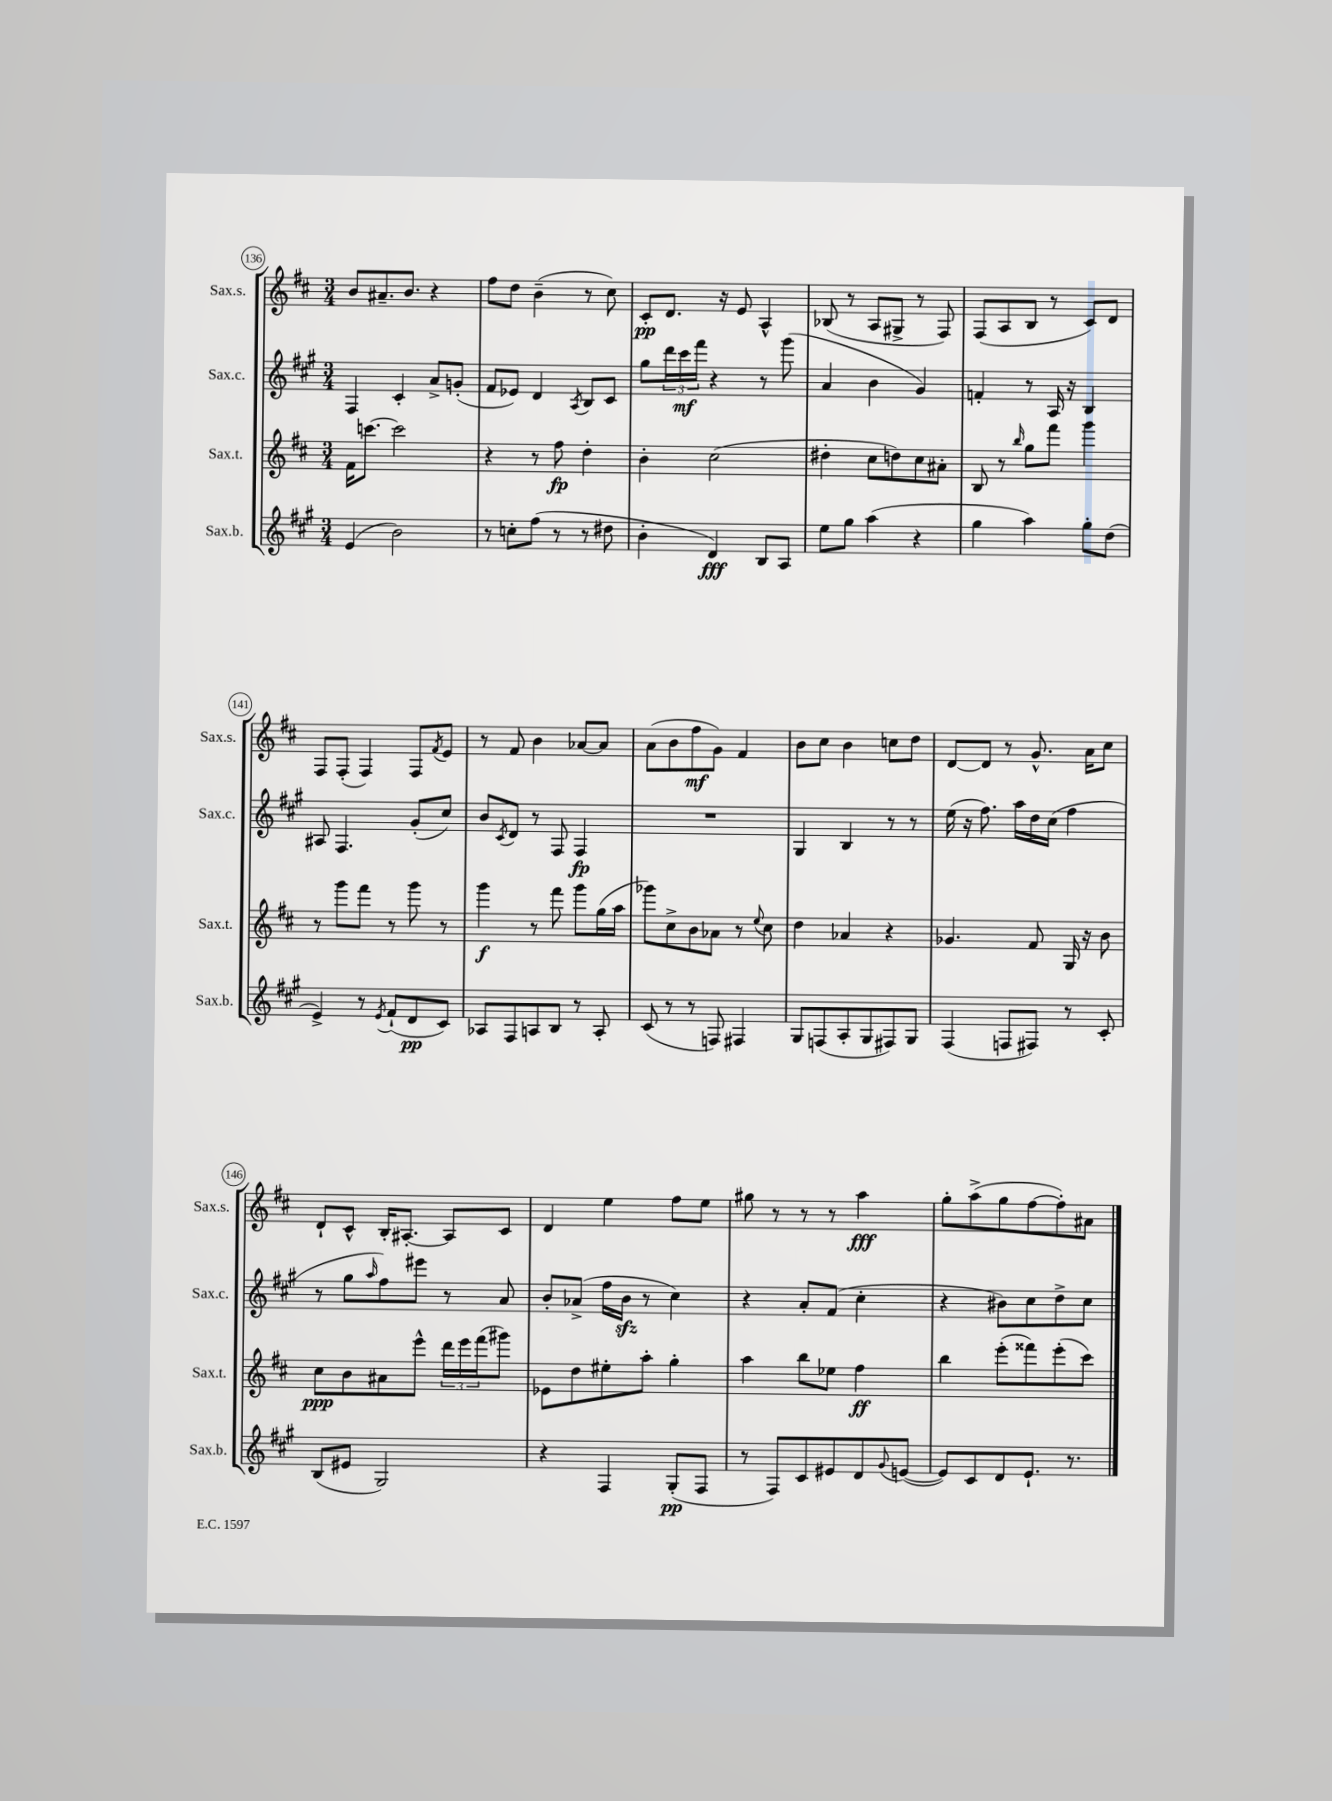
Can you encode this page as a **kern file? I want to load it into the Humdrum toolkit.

**kern	**kern	**kern	**kern
*staff4	*staff3	*staff2	*staff1
*clefG2	*clefG2	*clefG2	*clefG2
*k[f#c#g#]	*k[f#c#]	*k[f#c#g#]	*k[f#c#]
*M3/4	*M3/4	*M3/4	*M3/4
(4e	16f#	4F#	8b
.	[8.ccc	.	.
.	.	.	8.a#~
2b)	2ccc]	4c#'	.
.	.	.	8.b
.	.	8a^	4r
.	.	(8g'	.
=	=	=	=
8r	4r	8f#	8ff#
8cc'	.	8e-)	8dd
(8ff#	8r	4d	(4b~
8r	8ff#	.	.
.	.	8qA	.
8r	4dd'	8B	8r
8dd#	.	8c#	8cc#)
=	=	=	=
4b'	4b'	8gg#	8c#'
.	.	24ddd	8.d
.	.	24ccc#	.
.	.	24fff#	.
4d)	(2cc#	4r	.
.	.	.	16r
.	.	.	8e
8B	.	8r	4A^^
8A	.	(8ggg#	.
=	=	=	=
8ee	4dd#'	4a	(8B-
8gg#	.	.	8r
(4aa	8cc#	4b	8A
.	8dd)	.	8G#^
4r	8cc#	4g#)	8r
.	8a#'	.	8F#)
=	=	=	=
4gg#	8B	4f'	(8F#
.	8r	.	8A
.	16qqbb	.	.
4aa)	8gg	8r	8B
.	8fff#	16A	8r
.	.	16r	.
8gg#'	4ggg	4B	8c#)
(8dd	.	.	8d
=	=	=	=
4e^)	8r	8A#	8F#
.	8ggg	4.F#	(8F#'
8r	8fff#	.	4F#)
8qe	.	.	.
(8f#`	8r	.	.
8d	8ggg	(8g#'	8F#
.	.	.	8qf#
8c#)	8r	8cc#)	8e
=	=	=	=
8A-	4ggg	8b	8r
.	.	8qc#	.
8F#	.	8d	8f#
8A	8r	8r	4b
8B	8fff#	8F#	.
8r	8ggg	4F#	[8a-
8A'	(16gg	.	8a-]
.	16aa	.	.
=	=	=	=
(8c#	8ggg-)	2.r	(8a
8r	8cc#^	.	8b
8r	8b	.	8ff#
8F)	8a-	.	8g)
4F#	8r	.	4f#
.	8qqee	.	.
.	8cc#	.	.
=	=	=	=
8G#	4dd	4G#	8b
(8F	.	.	8cc#
8A'	4a-	4B	4b
8G#	.	.	.
8F#)	4r	8r	8cc
8G#	.	8r	8dd
=	=	=	=
(4F#	4.g-	(16ee	[8d
.	.	16r	.
.	.	8.ff#)	8d]
8F	.	.	8r
.	.	16aa	.
8F#)	8f#	16dd	8.g^^
.	.	(16cc#	.
8r	16G	4ff#	.
.	16r	.	16a
8c#'	8b	.	8cc#
=	=	=	=
(8B	8cc#	8r	8d`
8e#	8b	8gg#	8c#^^
.	.	16qqaa	.
2G#)	8a#	8ff#)	16B'
.	.	.	[8.A#'
.	8eee^^	8eee#	.
.	24ddd	8r	8A#]
.	24eee	.	.
.	(24fff#	.	.
.	8ggg#)	8a	8c#
=	=	=	=
4r	8e-	8b'	4d
.	8dd	(8a-^	.
4F#	8ee#'	16ff#	4ee
.	.	16b	.
.	8aa'	8r	.
(8G#'	4gg'	4cc#)	8ff#
8F#	.	.	8ee
=	=	=	=
8r	4aa	4r	8gg#
8F#)	.	.	8r
8c#	8bb	8a'	8r
8e#	8ee-	(8f#	8r
8d	4ff#	4cc#'	4aa
8qqg#	.	.	.
([8e	.	.	.
=	=	=	=
8e])	4bb	4r	8gg'
8c#	.	.	(8aa^
8d	(8eee'	8b#)	8gg
8.e`	8fff##)	8cc#	[8ff#
.	(8eee'	8dd^	8ff#'])
8.r	.	.	.
.	8ccc#)	8cc#	8a#
==	==	==	==
*-	*-	*-	*-
